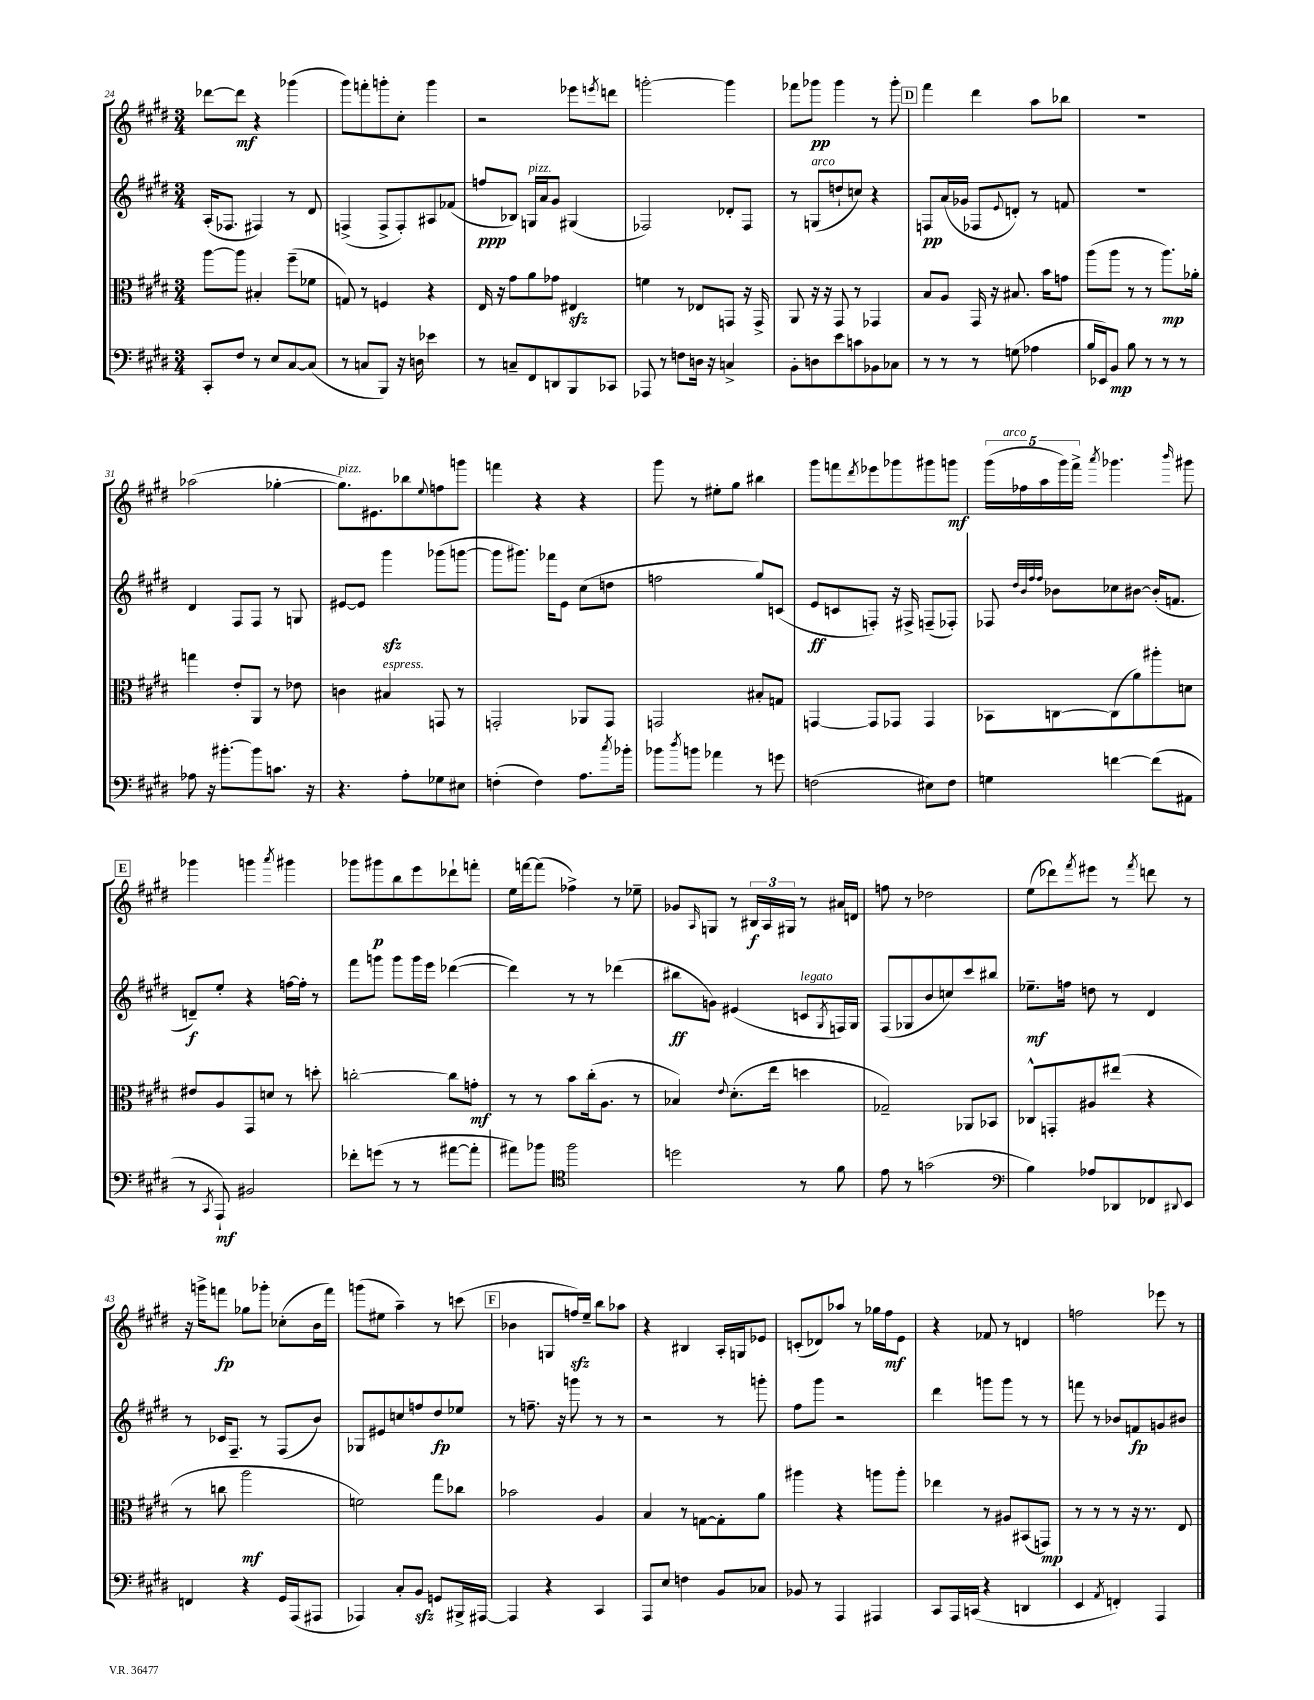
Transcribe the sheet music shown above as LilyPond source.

<<
\new StaffGroup <<
\new Staff = "s0" {
    \clef treble \key e \major \numericTimeSignature \time 3/4
    des'''8~ des'''8\mf r4 ges'''4( |
    gis'''8) f'''8-. g'''8-. cis''8-. g'''4 |
    r2 ees'''8 \acciaccatura { e'''8 } d'''8 |
    g'''2~-. g'''4 |
    fes'''8 ges'''8\pp ges'''4 r8 ges'''8-. |
    \mark \markup { \box "D" } fis'''4 dis'''4 a''8 bes''8 |
    R2. |
    aes''2( ges''4~-. |
    ges''8.^\markup { \italic "pizz." }) eis'8. bes''8 \appoggiatura { e''8 } f''8 g'''8 |
    f'''4 r4 r4 |
    gis'''8 r8 eis''8-. gis''8 bis''4 |
    gis'''8 f'''8 \acciaccatura { dis'''8 } ees'''8 ges'''8 gis'''8 g'''8\mf |
    \tuplet 5/4 { gis'''16( fes''16^\markup { \italic "arco" } a''16 gis'''16) fis'''16-> } \acciaccatura { a'''8 } ges'''4. \grace { b'''16 } gis'''8 |
    \mark \markup { \box "E" } ges'''4 g'''4 \acciaccatura { a'''8 } gis'''4 |
    ges'''8 gis'''8\p b''8 e'''8 des'''8-! f'''8-. |
    e''16 f'''16~ f'''8( fes''4->) r8 ees''8-- |
    ges'8 \grace { a16 } g8 r8 \tuplet 3/2 { bis16\f a16 gis16 } r8 ais'16 d'16 |
    f''8 r8 des''2 |
    e''8( des'''8) \acciaccatura { fis'''8 } eis'''8 r8 \acciaccatura { fis'''8 } d'''8 r8 |
    r16 g'''16-> f'''8\fp ges''8 ges'''8-. ces''8-.( b'16 f'''16) |
    g'''8( eis''8 a''4--) r8 c'''8( |
    \mark \markup { \box "F" } bes'4 g8 f''16\sfz) e''16-- b''8 aes''8 |
    r4 bis4 a16-. g16 ees'8 |
    c'8-.( des'8) aes''8 r8 ges''16 fis''16\mf e'8 |
    r4 fes'8 r8 d'4 |
    f''2 ees'''8 r8 \bar "|." |
}
\new Staff = "s1" {
    \clef treble \key e \major \numericTimeSignature \time 3/4
    a16-.( fes8. fis4) r8 dis'8 |
    f4->( f8-> f8-.) ais8 fes'8( |
    f''8\ppp bes8) g16^\markup { \italic "pizz." } a'16 gis'8 gis4( |
    fes2) des'8-. fes8 |
    r8 g8^\markup { \italic "arco" }( d''8-! c''8) r4 |
    \mark \markup { \box "D" } f8\pp a'16( ges'16 fes8 \appoggiatura { e'8 } d'8-.) r8 f'8 |
    R2. |
    dis'4 fis8 fis8 r8 g8 |
    eis'8~ eis'8 gis'''4\sfz ges'''8( g'''8~ |
    g'''8 gis'''8.) fes'''16 e'8 cis''8( d''8 |
    f''2 gis''8) c'8( |
    e'8\ff c'8 f8-.) r16 fis16-> f8--( fes8-.) |
    fes8 \grace { dis''32 b'32 fis''32 fis''32 } bes'8 ces''8 bis'8~ bis'16-.( f'8. |
    \mark \markup { \box "E" } d'8--\f) e''8-. r4 f''16~ f''16-. r8 |
    fis'''8 g'''8 g'''8 g'''16 e'''16 des'''4~( |
    des'''4) r8 r8 des'''4( |
    bis''8\ff g'8) eis'4( c'8^\markup { \italic "legato" } \acciaccatura { gis8 } f16) gis16 |
    fis8( ges8 b'8 c''8) cis'''8 bis''8 |
    ees''8.--\mf f''16 d''8 r8 dis'4 |
    r8 ces'16 fis8.-- r8 fis8( b'8) |
    ges8 eis'8 c''8 f''8 dis''8\fp ees''8 |
    \mark \markup { \box "F" } r8 f''8.-- r16 g'''8 r8 r8 |
    r2 r8 g'''8-. |
    fis''8 gis'''8 r2 |
    dis'''4 g'''8 g'''8 r8 r8 |
    f'''8 r8 bes'8 f'8\fp g'8 bis'8 \bar "|." |
}
\new Staff = "s2" {
    \clef alto \key e \major \numericTimeSignature \time 3/4
    a''8~ a''8 bis4-. fis''8--( fes'8 |
    g8) r8 f4 r4 |
    e16 r16 gis'8 a'8 ges'8 eis4\sfz |
    f'4 r8 ees8 g,8 r16 g,16-> |
    a,8 r16 r16 gis,8 r8 ges,4 |
    \mark \markup { \box "D" } b8 a8 gis,16 r16 bis8. b'16 g'8 |
    a''8( a''8 r8 r8 a''8.\mp) aes'16-. |
    g''4 e'8-. a,8 r8 ees'8 |
    c'4 bis4^\markup { \italic "espress." } g,8 r8 |
    g,2-. aes,8 g,8 |
    g,2 bis8-. g8 |
    g,4~ g,8 ges,8 ges,4 |
    bes,8 c8~ c8( a'8) ais''8-. d'8 |
    \mark \markup { \box "E" } eis'8 a8 gis,8 d'8 r8 d''8-. |
    c''2~-. c''8 g'8-.\mf |
    r8 r8 b'8 cis''16-.( a8. r8 |
    bes4) \appoggiatura { e'8 } dis'8.-.( e''16 d''4 |
    ges2--) aes,8 bes,8 |
    ces8-^ g,8-. ais8 eis''8( r4 |
    r8 c''8 a''2\mf |
    f'2) gis''8 ces''8 |
    \mark \markup { \box "F" } bes'2 a4 |
    b4 r8 g8~ g8-. a'8 |
    ais''4 r4 a''8 a''8-. |
    ees''4 r8 ais8 bis,8( g,8\mp) |
    r8 r8 r8 r16 r8. e8 \bar "|." |
}
\new Staff = "s3" {
    \clef bass \key e \major \numericTimeSignature \time 3/4
    cis,8-. fis8 r8 e8 cis8~ cis8( |
    r8 c8 b,,8) r16 d16 ees'4 |
    r8 c8-- fis,8 d,8 b,,8 ces,8 |
    aes,,8 r8 f8 d16 r16 c4-> |
    b,8-. d8 e'8 c'8 bes,8 ces8 |
    \mark \markup { \box "D" } r8 r8 r8 g8( aes4 |
    b16 ees,16) b,8\mp b8 r8 r8 r8 |
    aes8 r16 bis'8.~-. bis'8 c'8. r16 |
    r4. a8-. ges8 eis8 |
    f4-.( f4) a8. \acciaccatura { cis''8 } bes'16-. |
    bes'8 \acciaccatura { dis''8 } b'8 aes'4 r8 g'8 |
    f2( eis8) f8 |
    g4 f'4~ f'8( ais,8 |
    \mark \markup { \box "E" } r8 \acciaccatura { cis,8 } a,,8-!\mf) bis,2 |
    fes'8-. g'8( r8 r8 ais'8~ ais'8-. |
    ais'8) bes'8 \clef tenor fis''2 |
    d''2 r8 fis'8 |
    e'8 r8 g'2( |
    \clef bass b4) aes8 des,8 fes,8 \appoggiatura { dis,8 } e,8 |
    f,4 r4 gis,16 a,,16( ais,,8 |
    aes,,4) cis8-. b,8\sfz g,8 bis,,16-> ais,,16~ |
    \mark \markup { \box "F" } ais,,4 r4 cis,4 |
    a,,8 e8 f4 b,8 ces8 |
    bes,8 r8 a,,4 ais,,4 |
    cis,8 a,,16 c,16( r4 d,4 |
    e,4 \acciaccatura { a,8 } f,4-.) a,,4 \bar "|." |
}
>>
>>
\layout { \context { \Score currentBarNumber = #24 } }
